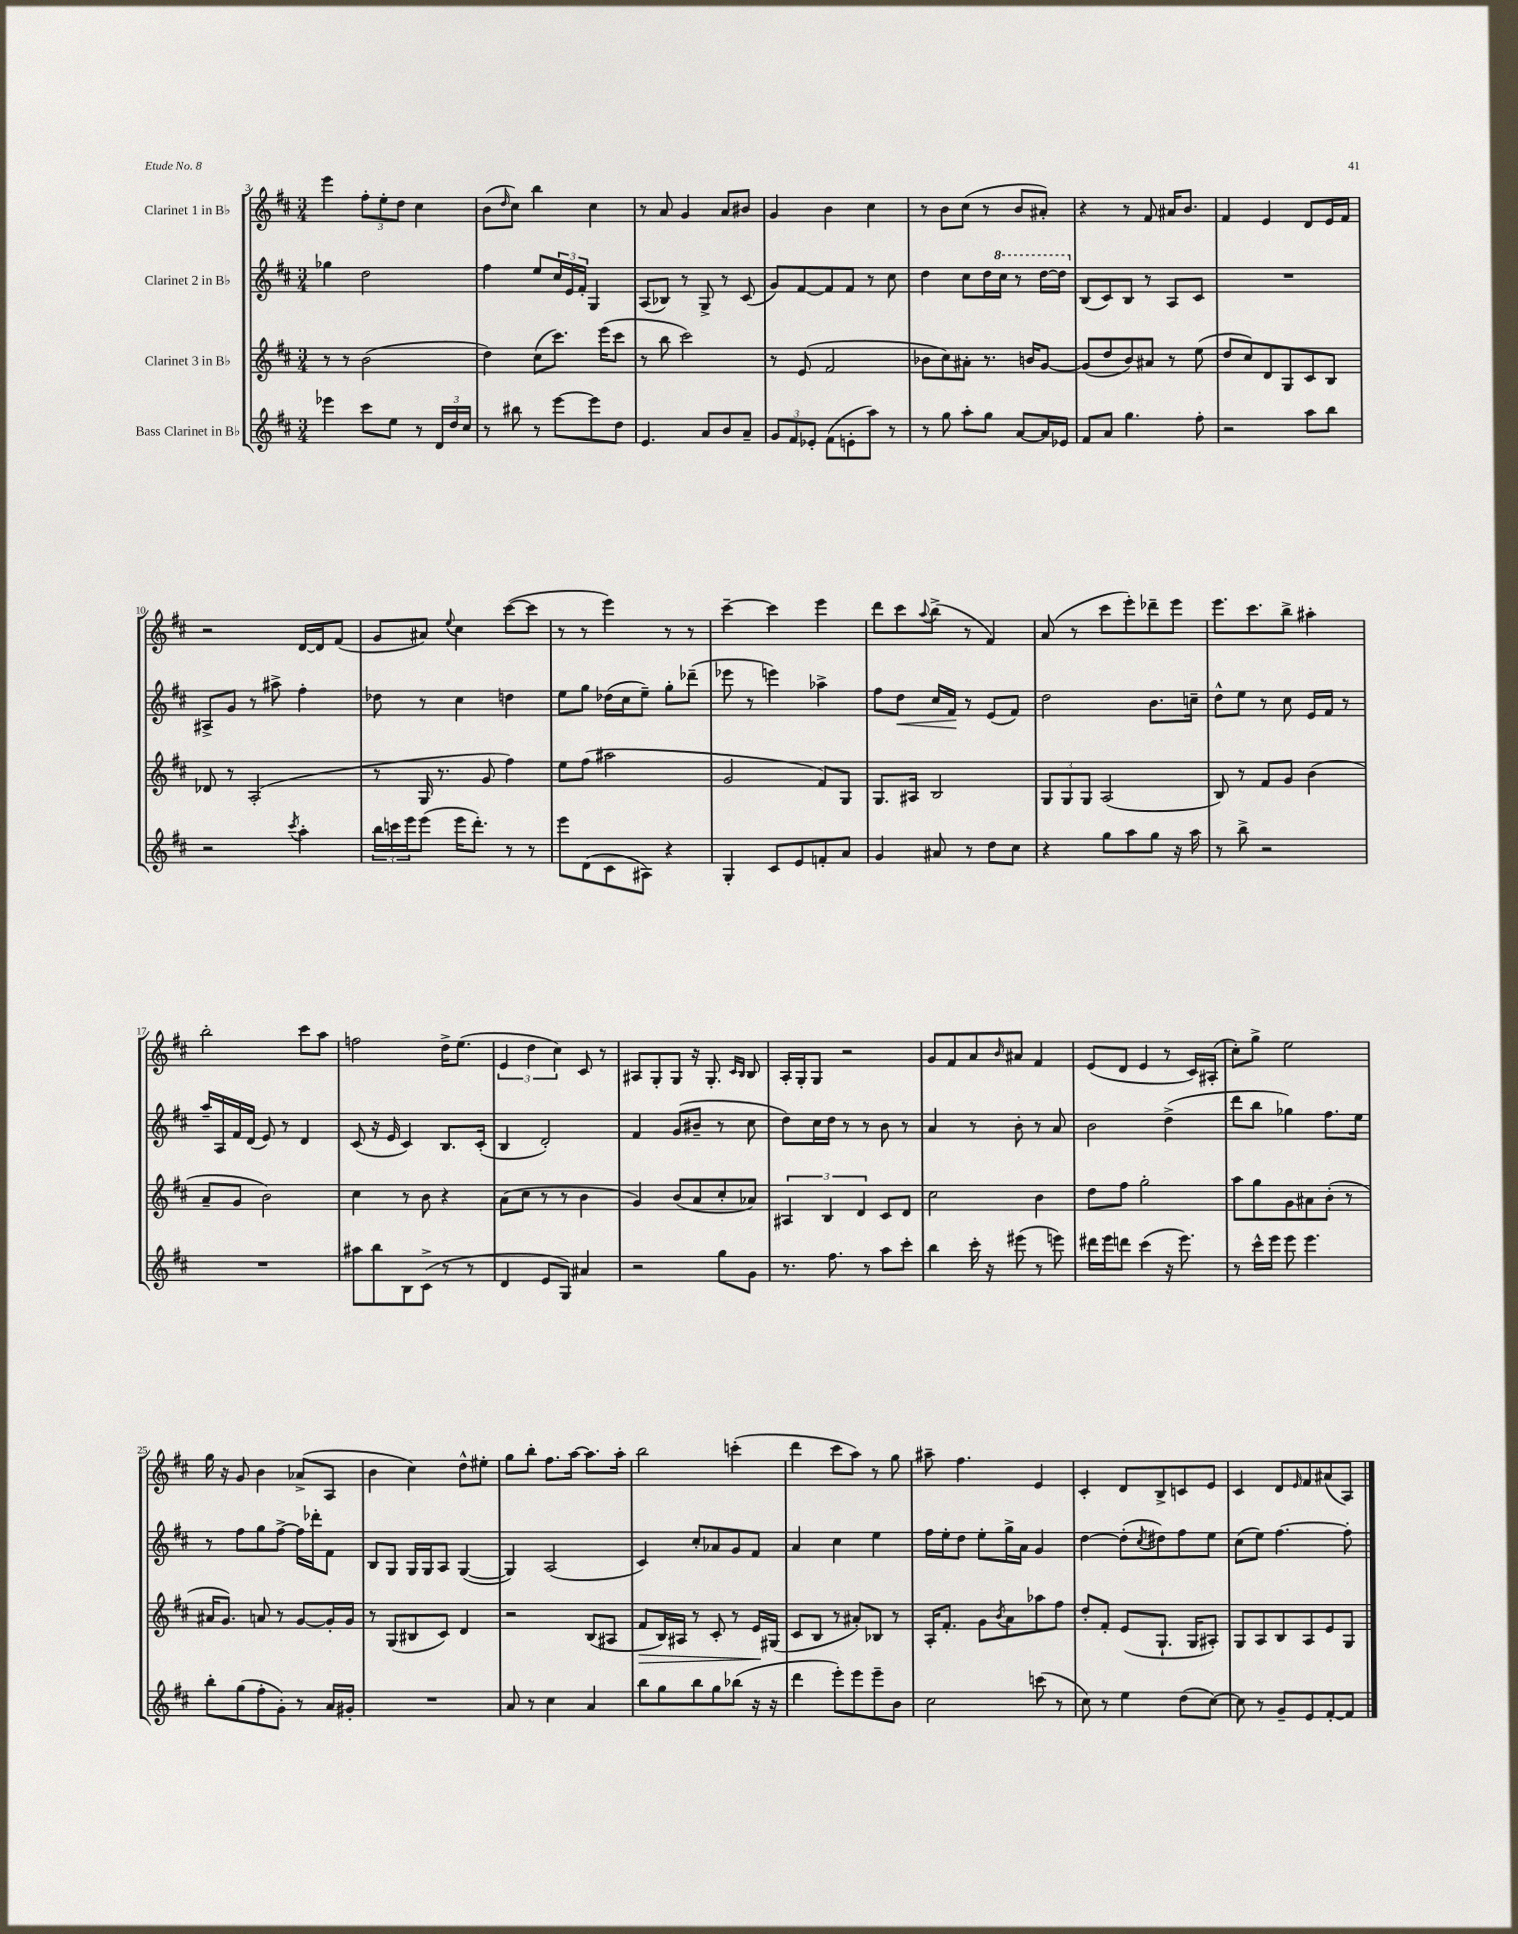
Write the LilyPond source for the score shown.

<<
\new StaffGroup <<
\new Staff = "s0" \with { instrumentName = "Clarinet 1 in Bb" } {
    \clef treble \key d \major \numericTimeSignature \time 3/4
    e'''4 \tuplet 3/2 { fis''8-. e''8-. d''8 } cis''4 |
    b'8( \grace { d''16 } cis''8) b''4 cis''4 |
    r8 a'8 g'4 a'8 bis'8 |
    g'4 b'4 cis''4 |
    r8 b'8 cis''8( r8 b'8 ais'8-.) |
    r4 r8 fis'8 ais'16 b'8. |
    fis'4 e'4 d'8 e'16 fis'16 |
    r2 d'16~ d'16 fis'8( |
    g'8 ais'8) \appoggiatura { e''8 } cis''4 cis'''8~( cis'''8 |
    r8 r8 e'''4) r8 r8 |
    cis'''4~-- cis'''4 e'''4 |
    d'''8 cis'''8 \appoggiatura { a''8 } b''8->( r8 fis'4) |
    a'8( r8 cis'''8 e'''8-.) des'''8-- e'''8 |
    e'''8. cis'''8. b''8-> ais''4-. |
    b''2-. cis'''8 a''8 |
    f''2 d''16-> e''8.( |
    \tuplet 3/2 { e'4 d''4 cis''4) } cis'8 r8 |
    ais8 g8-. g8 r16 g8.-. \grace { cis'16 b16 } b8 |
    a16-. g16-. g8 r2 |
    g'8 fis'8 a'8 \grace { b'16 } ais'8 fis'4 |
    e'8( d'8 e'4 r8 cis'16) ais16-.( |
    cis''8-.) g''8-> e''2 |
    g''16 r16 g'8 b'4 aes'8->( a8 |
    b'4 cis''4) d''8-^ eis''8-. |
    g''8 b''8-. fis''8. a''16~ a''8. a''16-. |
    b''2 c'''4-.( |
    d'''4 cis'''8 a''8) r8 g''8 |
    ais''8-- fis''4. e'4 |
    cis'4-. d'8 b8-> c'8 e'8 |
    cis'4 d'8 \grace { e'16 } fis'8 ais'8( a8) \bar "|." |
}
\new Staff = "s1" \with { instrumentName = "Clarinet 2 in Bb" } {
    \clef treble \key d \major \numericTimeSignature \time 3/4
    ges''4 d''2 |
    fis''4 e''8 \tuplet 3/2 { cis''16 e'16 fis'16-. } g4 |
    a8( bes8) r8 g8-> r8 cis'8( |
    g'8) fis'8~ fis'8 fis'8 r8 cis''8 |
    d''4 cis''8 d''16 \ottava #1 cis'''16 r8 d'''16~ d'''16 \ottava #0 |
    b8( cis'8) b8 r8 a8 cis'8 |
    R2. |
    ais8-> g'8 r8 ais''8-> fis''4-. |
    des''8 r8 cis''4 d''4 |
    e''8 g''8 des''16( cis''16 e''8--) g''8-. des'''8--( |
    ees'''8 r8 e'''4) aes''4-> |
    fis''8 d''8\< cis''16 fis'16\! r8 e'8( fis'8) |
    d''2 b'8. c''16-- |
    d''8-^ e''8 r8 cis''8 e'16 fis'16 r8 |
    a''16-- a16 fis'16 d'16( e'8) r8 d'4 |
    cis'8( r16 e'16 cis'4) b8. cis'16-.( |
    b4 d'2-.) |
    fis'4 g'8( bis'8-- r8 cis''8 |
    d''8) cis''16 d''16 r8 r8 b'8 r8 |
    a'4 r8 b'8-. r8 a'8 |
    b'2 d''4->( |
    d'''8 b''8 ges''4) fis''8. e''16 |
    r8 fis''8 g''8 fis''8~-> fis''16 des'''16-. fis'8 |
    b8 g8 g16 g16 a8 g4~( |
    g4) a2( |
    cis'4) cis''8-. aes'8 g'8 fis'8 |
    a'4 cis''4 e''4 |
    fis''16 e''16-. d''8 e''8-. g''16-> a'16 g'4 |
    d''4~ d''8-.( \acciaccatura { cis''8 } dis''8) fis''8 e''8 |
    cis''8( e''8) fis''4.~ fis''8-. \bar "|." |
}
\new Staff = "s2" \with { instrumentName = "Clarinet 3 in Bb" } {
    \clef treble \key d \major \numericTimeSignature \time 3/4
    r8 r8 b'2( |
    d''4) cis''8( cis'''8.) e'''16( cis'''8 |
    r8 b''8 cis'''2) |
    r8 e'8( fis'2 |
    bes'8 cis''8) ais'8-. r8. b'16 g'8~ |
    g'8( d''8 b'8) ais'8 r8 e''8( |
    d''8 cis''8) d'8 g8 cis'8 b8 |
    des'8 r8 a2-.( |
    r8 g16 r8. g'8 fis''4) |
    e''8 fis''8( ais''2 |
    g'2 fis'8) g8 |
    g8. ais16 b2 |
    \tuplet 3/2 { g8 g8 g8 } a2( |
    b8) r8 fis'8 g'8 b'4( |
    a'8-- g'8 b'2) |
    cis''4 r8 b'8 r4 |
    a'8( cis''8 r8 r8 b'4 |
    g'4) b'8( a'8 cis''8-. aes'8) |
    \tuplet 3/2 { ais4 b4 d'4 } cis'8 d'8 |
    cis''2 b'4 |
    d''8 fis''8 g''2-. |
    a''8 g''8 g'8 ais'8 b'8-.( r8 |
    ais'16 g'8.) a'8 r8 g'8~ g'16-. g'16 |
    r8 g8( bis8 cis'8) d'4 |
    r2 b8( ais8 |
    fis'8\> b16) ais16 r8 cis'8-. r8 e'16\! gis16( |
    cis'8 b8 r8 ais'8-.) bes8 r8 |
    a16-. fis'8.-. g'8 \acciaccatura { b'8 } a'8 aes''8 fis''8 |
    d''8-. fis'8-. e'8( g8.-! g16 ais8-.) |
    g8 a8 b8 a8 e'8 g8 \bar "|." |
}
\new Staff = "s3" \with { instrumentName = "Bass Clarinet in Bb" } {
    \clef treble \key d \major \numericTimeSignature \time 3/4
    ees'''4 cis'''8 e''8 r8 \tuplet 3/2 { d'16 d''16 cis''16 } |
    r8 bis''8 r8 e'''8~ e'''8 d''8 |
    e'4. a'8 b'8 a'8-- |
    \tuplet 3/2 { g'8 fis'8 ees'8-. } fis'8( e'8-. a''8) r8 |
    r8 g''8 a''8-. g''8 a'8~ a'16 ees'16 |
    fis'8 a'8 g''4. fis''8-. |
    r2 a''8 b''8 |
    r2 \acciaccatura { cis'''8 } a''4-. |
    \tuplet 3/2 { b''16 c'''16 e'''16 } e'''8( e'''16 d'''8.-.) r8 r8 |
    e'''8 d'8( cis'8 ais8) r4 |
    g4-. cis'8 e'8 f'8-. a'8 |
    g'4 ais'8 r8 d''8 cis''8 |
    r4 g''8 a''8 g''8 r16 a''16 |
    r8 b''8-> r2 |
    R2. |
    ais''8 b''8 b8 cis'8->( r8 r8 |
    d'4 e'8 g8) ais'4 |
    r2 g''8 g'8 |
    r8. fis''8. r8 a''8 cis'''8-. |
    b''4 cis'''16-. r16 eis'''8( r8 e'''8) |
    dis'''16 e'''16 d'''8 cis'''4( r16 e'''8.) |
    r8 cis'''16-^ e'''16 e'''8 e'''4. |
    b''8-. g''8( fis''8-. g'8-.) r8 a'16 gis'16-. |
    R2. |
    a'8 r8 cis''4 a'4 |
    b''8 g''8 b''8 g''8 bes''8( r16 r16 |
    d'''4 e'''8-.) e'''8 e'''8-- b'8 |
    cis''2 c'''8( r8 |
    cis''8) r8 e''4 d''8( cis''8~) |
    cis''8 r8 g'8-- e'8 fis'8~-. fis'8 \bar "|." |
}
>>
>>
\layout { \context { \Score currentBarNumber = #3 } }
